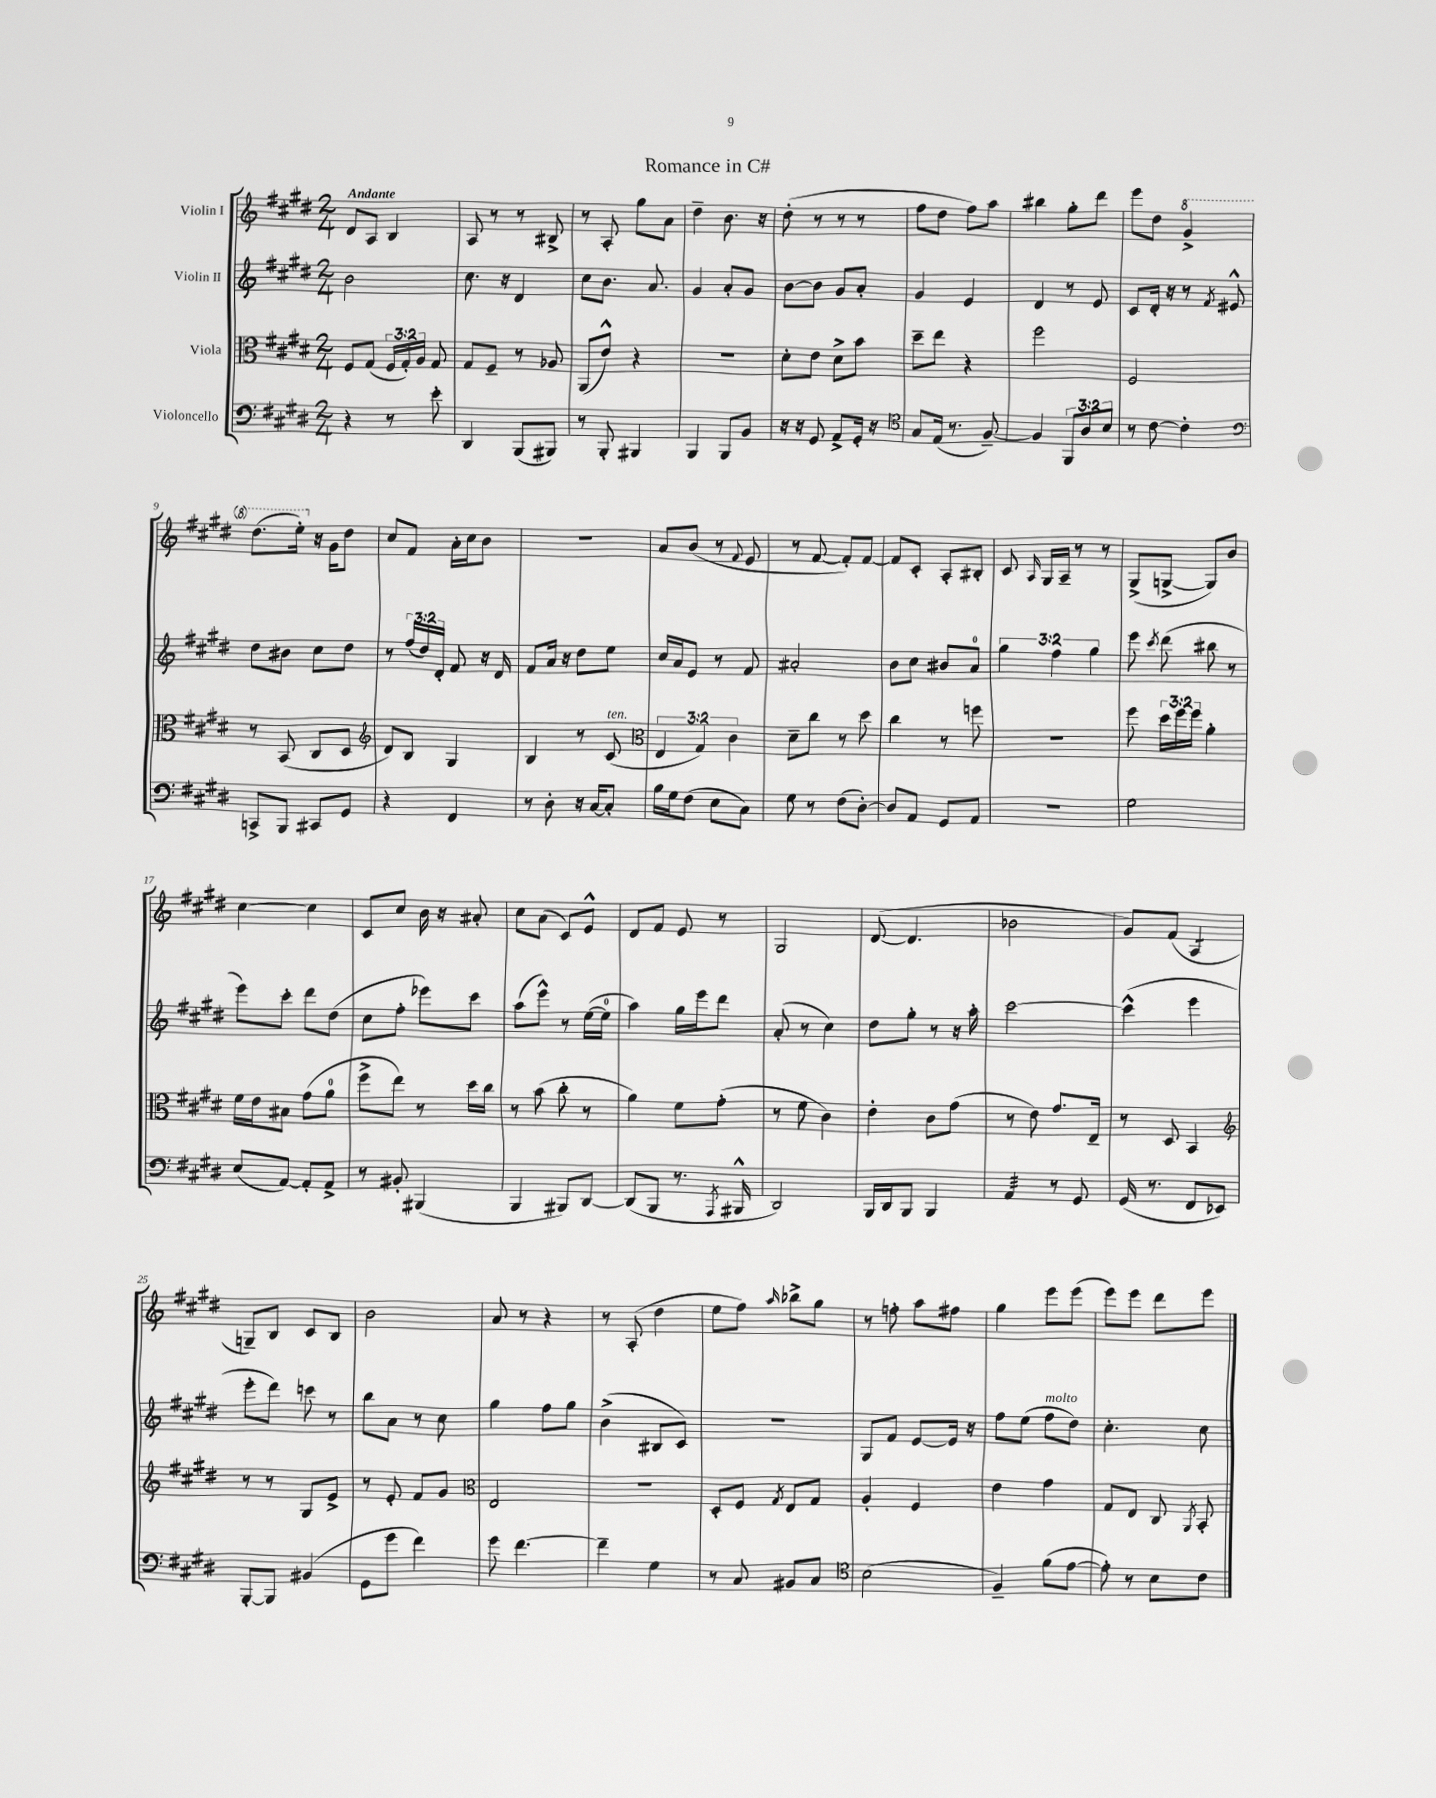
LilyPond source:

\header { title = "Romance in C#" }
<<
\new StaffGroup <<
\new Staff = "s0" \with { instrumentName = "Violin I" } {
    \clef treble \key e \major \numericTimeSignature \time 2/4 \tempo "Andante"
    \autoBeamOff dis'8[ a8] b4 |
    a8 r8 r8 bis8-> |
    r8 a8-. gis''8[ a'8] |
    dis''4-- b'8. r16 |
    dis''8-.( r8 r8 r8 |
    fis''8[ dis''8] fis''8[) a''8] |
    bis''4 gis''8[-. dis'''8] |
    e'''8[ dis''8] \ottava #1 gis''4-> |
    dis'''8.[( e'''16]-.) \ottava #0 r16 gis'16[ dis''8] |
    cis''8[ fis'8] a'16[-. cis''16 b'8] |
    R2 |
    a'8[ b'8]( r8 \appoggiatura { fis'8 } e'8 |
    r8 fis'8~ fis'8[-.) fis'8]~ |
    fis'8[ cis'8]-. a8[-. bis8]-. |
    cis'8 \grace { a16 } gis16[ a16]-- r8 r8 |
    gis8[->( g8]~-> g8[) b'8] |
    cis''4~ cis''4 |
    cis'8[ cis''8] b'16 r16 ais'8-. |
    cis''8[ a'8]( cis'8[) e'8]-^ |
    dis'8[ fis'8] e'8 r8 |
    gis2 |
    dis'8~( dis'4. |
    bes'2 |
    gis'8[) fis'8]( a4:8 |
    g8[--) b8] cis'8[ b8] |
    b'2 |
    a'8 r8 r4 |
    r8 a8-.( dis''4 |
    e''8[ fis''8]) \grace { a''16 } bes''8[-> gis''8] |
    r8 f''8-. a''8[ fis''8] |
    gis''4 e'''8[ e'''8]( |
    e'''8[) e'''8] dis'''8[ e'''8] \bar "|." |
}
\new Staff = "s1" \with { instrumentName = "Violin II" } {
    \clef treble \key e \major \numericTimeSignature \time 2/4 \override Staff.TupletNumber.text = #tuplet-number::calc-fraction-text
    \autoBeamOff b'2 |
    cis''8. r16 dis'4 |
    cis''8[ b'8.] a'8. |
    gis'4 a'8[-. gis'8] |
    b'8[~ b'8] gis'8[ a'8]-. |
    gis'4 e'4 |
    dis'4 r8 e'8 |
    cis'8[ dis'16]-. r16 r8 \acciaccatura { fis'8 } eis'8-^ |
    dis''8[ bis'8] cis''8[ dis''8] |
    r8 \tuplet 3/2 { fis''16[( dis''16) dis'16]-. } fis'8 r16 dis'16 |
    fis'8[ a'16] r16 dis''8[ e''8] |
    cis''16[ a'16 e'8] r8 fis'8 |
    ais'2-. |
    b'8[ cis''8] bis'8[ a'8]-0 |
    \tuplet 3/2 { gis''4 fis''4 gis''4 } |
    e'''8 \acciaccatura { cis'''8 } dis'''8( bis''8 r8 |
    e'''8[) cis'''8]-. dis'''8[ dis''8]( |
    cis''8[ fis''8]-. ees'''8[) cis'''8] |
    a''8[( e'''8]-^) r8 e''16[~( e''16]-0 |
    a''4) gis''16[ e'''16 dis'''8] |
    a'8-.( r8 cis''4) |
    dis''8[ gis''8]-. r8 r16 a''16-. |
    cis'''2~ |
    cis'''4-^( e'''4 |
    e'''8[-. dis'''8]) c'''8 r8 |
    b''8[ a'8] r8 cis''8 |
    gis''4 fis''8[ gis''8] |
    b'4->( bis8[ cis'8]) |
    R2 |
    gis8[ fis'8] e'8[~ e'16] r16 |
    fis''8[ e''8]( fis''8[^\markup { \italic "molto" } dis''8]) |
    cis''4.-. cis''8 \bar "|." |
}
\new Staff = "s2" \with { instrumentName = "Viola" } {
    \clef alto \key e \major \numericTimeSignature \time 2/4 \override Staff.TupletNumber.text = #tuplet-number::calc-fraction-text
    \autoBeamOff fis8[ gis8]( \tuplet 3/2 { fis16[ gis16-.) a16] } gis8 |
    gis8[ fis8]-- r8 aes8 |
    a,8[( e'8]-^) r4 |
    R2 |
    dis'8[-. e'8] dis'8[-> b'8] |
    dis''8[-- e''8] r4 |
    fis''2 |
    fis2 |
    r8 b,8( cis8[ dis8] |
    \clef treble dis'8[) b8] gis4 |
    b4 r8 cis'8^\markup { \italic "ten." }( |
    \clef alto \tuplet 3/2 { e4 gis4) cis'4 } |
    dis'8[-- cis''8] r8 dis''8 |
    cis''4 r8 f''8 |
    r2 |
    fis''8 \tuplet 3/2 { dis''16[ fis''16 fis''16] } a'4-. |
    fis'16[ e'16 bis8] gis'8[( a'8]-0 |
    fis''8[-> e''8]) r8 dis''16[ cis''16] |
    r8 b'8( cis''8-. r8 |
    a'4) fis'8[ gis'8]-.( |
    r8 fis'8 cis'4) |
    e'4-. cis'8[ gis'8]( |
    r8 e'8) gis'8.[ e16]-- |
    r8 dis8 b,4 |
    \clef treble r8 r8 gis8[ e'8]-> |
    r8 e'8-. fis'8[ gis'8] |
    \clef alto e2 |
    R2 |
    dis8[-. fis8] \acciaccatura { gis8 } e8[ gis8] |
    a4-. fis4 |
    e'4 gis'4 |
    gis8[ e8] cis8 \acciaccatura { a,8 } b,8-. \bar "|." |
}
\new Staff = "s3" \with { instrumentName = "Violoncello" } {
    \clef bass \key e \major \numericTimeSignature \time 2/4 \override Staff.TupletNumber.text = #tuplet-number::calc-fraction-text
    \autoBeamOff r4 r8 e'8-. |
    dis,4 b,,8[( bis,,8]) |
    r8 b,,8-. bis,,4 |
    b,,4 b,,8[ b,8] |
    r16 r16 gis,8 a,8[-> gis,16]-. r16 |
    \clef tenor gis8[ e16]( r8. fis8~--) |
    fis4 \tuplet 3/2 { fis,8[ a8 b8] } |
    r8 cis'8~ cis'4-. |
    \clef bass c,8[-> b,,8] cis,8[ gis,8] |
    r4 fis,4 |
    r8 dis8-. r16 cis16[~ cis8]-. |
    b16[ gis16 fis8]( e8[ cis8]) |
    gis8 r8 fis8[( dis8]~-.) |
    dis8[ a,8] gis,8[ a,8] |
    R2 |
    gis2 |
    e8[( a,8]~) a,8[-. a,8]-> |
    r8 bis,8-. bis,,4( |
    b,,4 bis,,8[) dis,8]~ |
    dis,8[( b,,8] r8. \acciaccatura { a,,8 } bis,,16-^ |
    dis,2) |
    b,,16[ dis,16 b,,8] b,,4 |
    a,4:32 r8 gis,8 |
    gis,16( r8. fis,8[ ees,8]) |
    b,,8[~-. b,,8] bis,4( |
    gis,8[ gis'8] fis'4) |
    gis'8 fis'4.~ |
    fis'4-- gis4 |
    r8 cis8 bis,8[ cis8] |
    \clef tenor b2( |
    fis4--) fis'8[( e'8]~ |
    e'8-.) r8 b8[ cis'8] \bar "|." |
}
>>
>>
